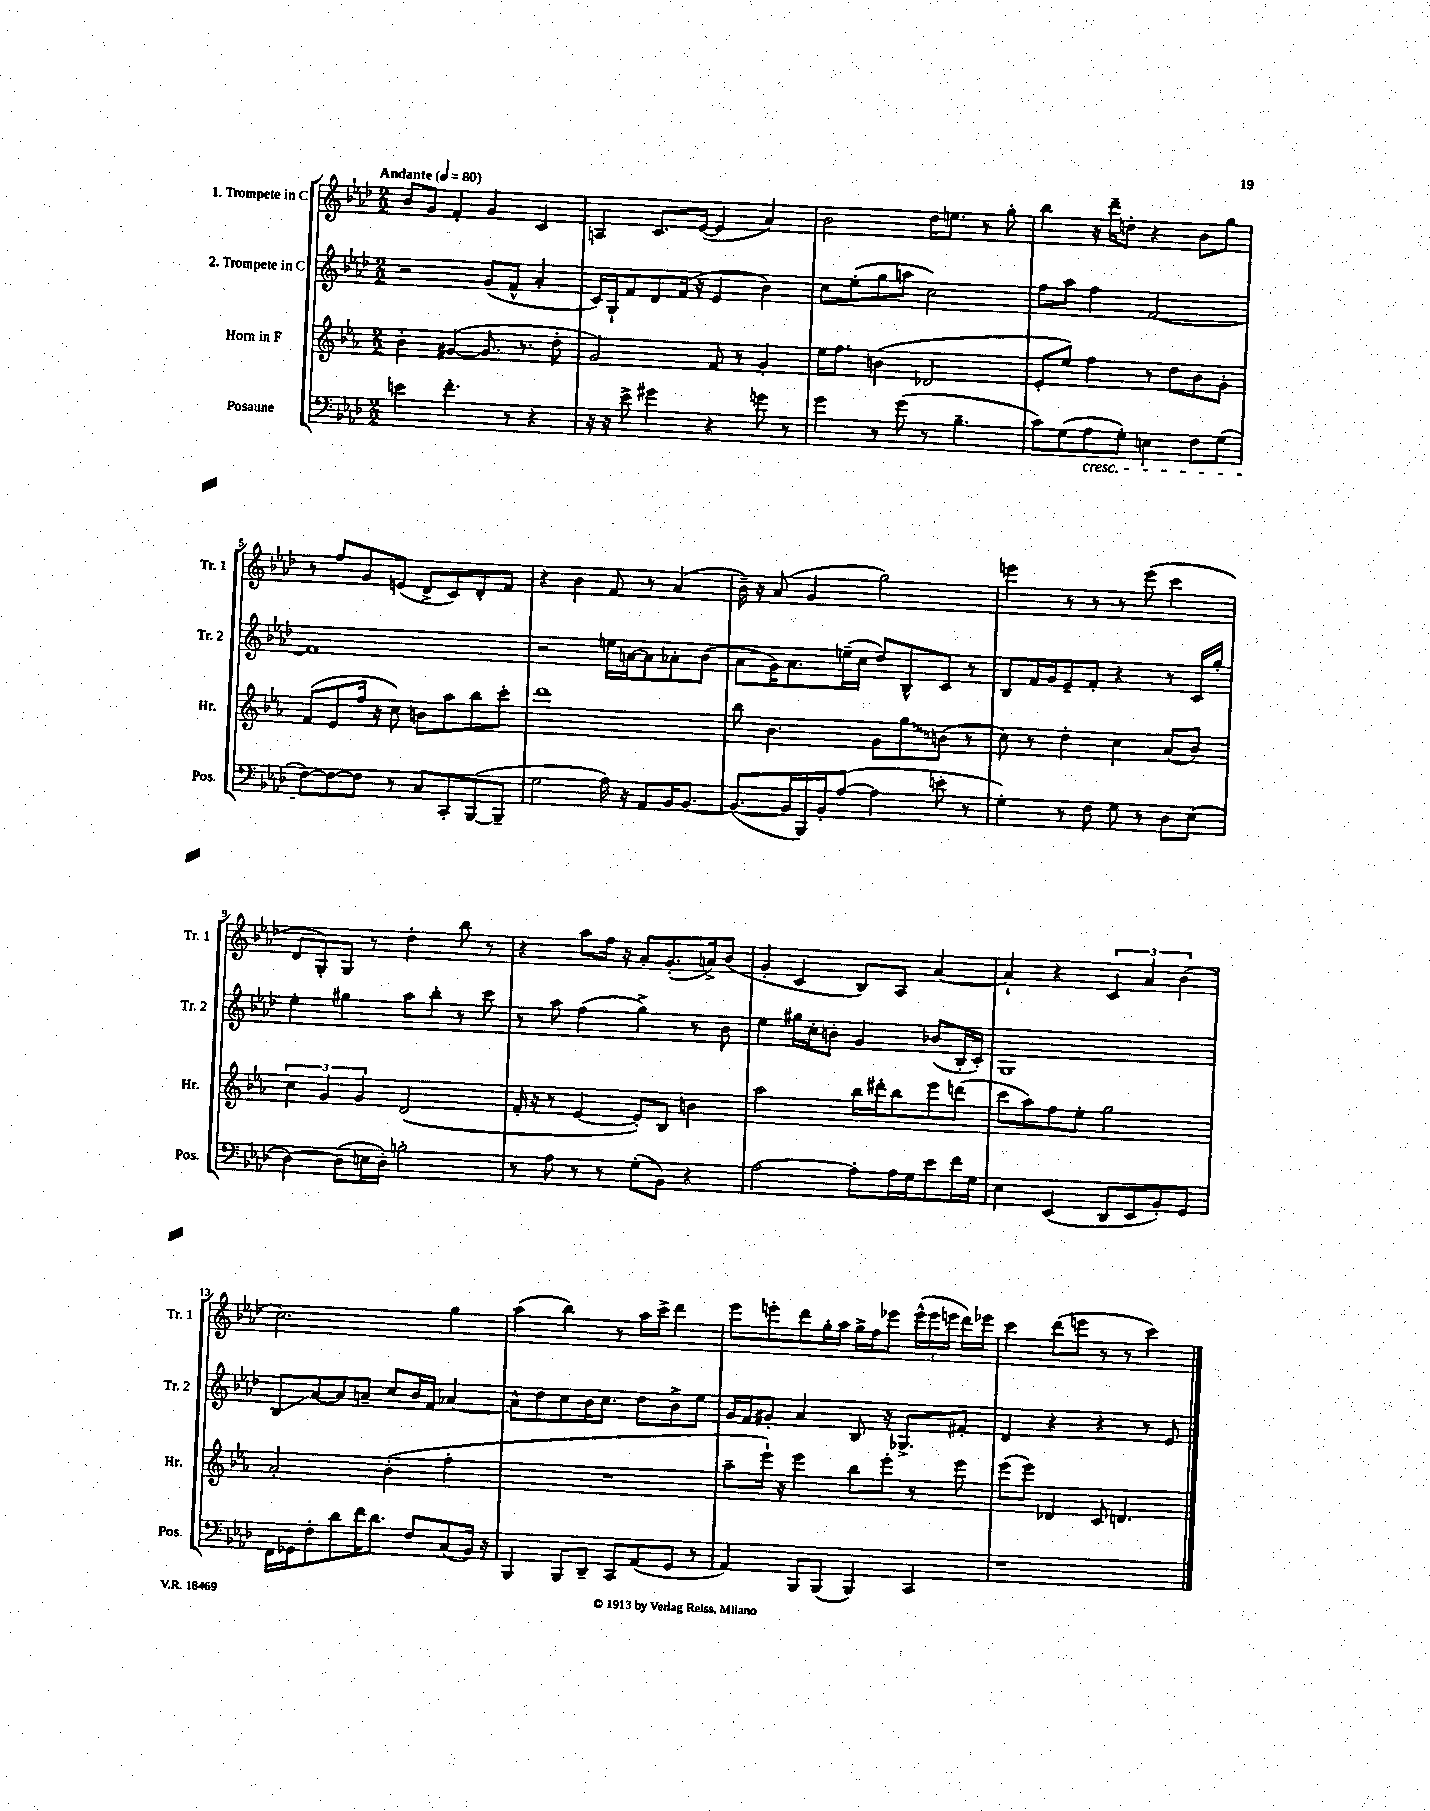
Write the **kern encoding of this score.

**kern	**kern	**kern	**kern
*staff4	*staff3	*staff2	*staff1
*clefF4	*clefG2	*clefG2	*clefG2
*k[b-e-a-d-]	*k[b-e-a-]	*k[b-e-a-d-]	*k[b-e-a-d-]
*M2/2	*M2/2	*M2/2	*M2/2
*MM80	*MM80	*MM80	*MM80
4e	4b-'	2r	8b-
.	.	.	8g
4.f'	([4g#	.	4f'
.	8.g#]	(8g	4g
8r	.	8f^^	.
.	8.r	.	.
4r	.	4a-'	4c
.	8dd'	.	.
=	=	=	=
16r	2g)	16c)	4A
16r	.	16G`	.
8e-^	.	8f	.
4g#	.	8d-	8.c
.	.	(16f	.
.	.	16r	([16e-
4r	8f	4e-	4e-]
.	8r	.	.
8g	4g'	4b-)	4a-)
8r	.	.	.
=	=	=	=
4g	16ee-	8cc	2b-
.	8.ff	.	.
.	.	(8ee-'	.
8r	(4b	8gg	.
(8g	.	8aa	.
8r	2d-	2cc)	16dd-
.	.	.	8.ee
4.B-~	.	.	.
.	.	.	8r
.	.	.	8gg'
=	=	=	=
8c)	8e-'	8ff	4bb-
(8G	8ee-)	8aa-	.
8A-	4ff	4ff	16r
.	.	.	16ddd-~
8G')	.	.	8dd'
4E	8r	[2f	4r
.	8dd	.	.
8F	8b-	.	8b-
(8G	8g'	.	8gg
=	=	=	=
[8F)	(8f	1f]	8r
8F_	8e-	.	8ff
8F]	16ff	.	8g
.	16r	.	.
8r	8cc)	.	(8e
8C	8b	.	8d-^
8CC'	8aa-	.	8c)
([8BBB-	8bb-	.	8d-'
8BBB-~]	8ccc'	.	8f
=	=	=	=
2G	1ddd	2r	4r
.	.	.	4b-
16A-)	.	16ee	8f
16r	.	[16a	.
8AA-	.	8a]	8r
16BB-	.	8a-'	(4a-
[8.BB-	.	.	.
.	.	(8b-	.
=	=	=	=
(8.BB-_	8bb-	8a-	16b-~)
.	.	.	16r
.	4.b-	16g)	(8a-
16BB-]	.	8.a-	.
16BBB-)	.	.	4g
16BB-'	.	.	.
([8A-	.	(16ee~	.
.	.	16cc	.
4A-]	8g	8dd-)	2gg)
.	8gg	8B-^^	.
8e'	(8b	8c	.
8r	8r	8r	.
=	=	=	=
4G')	8cc)	8B-	4eee
.	8r	16f	.
.	.	16g	.
8r	4dd'	8e-~	8r
8F	.	8f'	8r
8G	4cc	4r	8r
8r	.	.	(8eee
8D-	(8a-	8r	4ccc
(8E-	8b-)	16c	.
.	.	16gg'	.
=	=	=	=
[4D-)	6cc	4ee-'	8d-
.	.	.	8G')
.	6g	.	.
(8D-]	.	4gg#	8G
.	6g	.	.
16E	.	.	8r
16D-')	.	.	.
2B'	(2d	8aa-	4dd-'
.	.	8bb-'	.
.	.	8r	8bb-
.	.	8ccc	8r
=	=	=	=
8r	16f'	8r	4r
.	16r	.	.
8A-	8r	8aa-	.
8r	[4e-	(4ff	8aa-
8r	.	.	16ff
.	.	.	16r
(8G'	8e-'])	4gg^)	8a-'
8BB-)	8B-	.	(8.g'
4r	4b	8r	.
.	.	.	16a^)
.	.	8b-	(8b-
=	=	=	=
[2A-	2aa-	4ee-	4g'
.	.	16gg#	4c
.	.	16cc'	.
.	.	8b'	.
8A-']	16bb-	4g	8B-)
.	16ddd#'	.	.
16A-	8bb-	.	8A-
16G	.	.	.
8e-	8eee-	(8b-	[4a-
16f	(8ddd	16B-'	.
16G	.	16c')	.
=	=	=	=
4E-	8ccc	1G	4a-`]
.	8aa-)	.	.
(4EE-	8ff	.	4r
.	8ee-'	.	.
8DD-	2gg	.	6c
8EE-	.	.	.
.	.	.	6a-
8BB-')	.	.	.
.	.	.	(6b-
8GG	.	.	.
=	=	=	=
16FF	2a-'	8B-	2.cc)
16GG-	.	.	.
8F'	.	[8a-	.
8d-	.	8a-]	.
16f	.	8a~	.
8.d-	.	.	.
.	(4b-'	8cc	.
8F	.	16b-	.
.	.	16f	.
(8C	4ff'	[4a-	4gg
16BB-)	.	.	.
16r	.	.	.
=	=	=	=
4BBB-	1r	8a-^^]	(4aa-
.	.	8dd-	.
8BBB-	.	8cc	4bb-)
8DD-~	.	16b-	.
.	.	8.cc	.
8CC	.	.	8r
(8AA-	.	8dd-	16aa-
.	.	.	16ccc^
8GG	.	8b-^	4ddd-
8r	.	8ee-	.
=	=	=	=
4AA-)	8aa-~	16g	8eee-
.	.	16f	.
.	16eee-`)	8g#'	8eee'
.	16r	.	.
8BBB-	4eee-	4a-	8ddd-
(8BBB-	.	.	16gg'
.	.	.	16aa-
4BBB-)	8bb-	8B-	16gg^
.	.	.	16ff
.	8eee-'	16r	8eee-
.	.	8.G-^	.
4CC	8r	.	(24eee-^^
.	.	.	24eee-
.	.	.	24eee
.	8eee-	8f#'	16ddd-)
.	.	.	16eee-
=	=	=	=
1r	(8eee-	4d-	4ccc
.	8eee-)	.	.
.	4d-	4r	(8ddd-
.	.	.	8eee
.	8c	4r	8r
.	4.d	.	8r
.	.	8r	4ccc)
.	.	8e-	.
==	==	==	==
*-	*-	*-	*-
